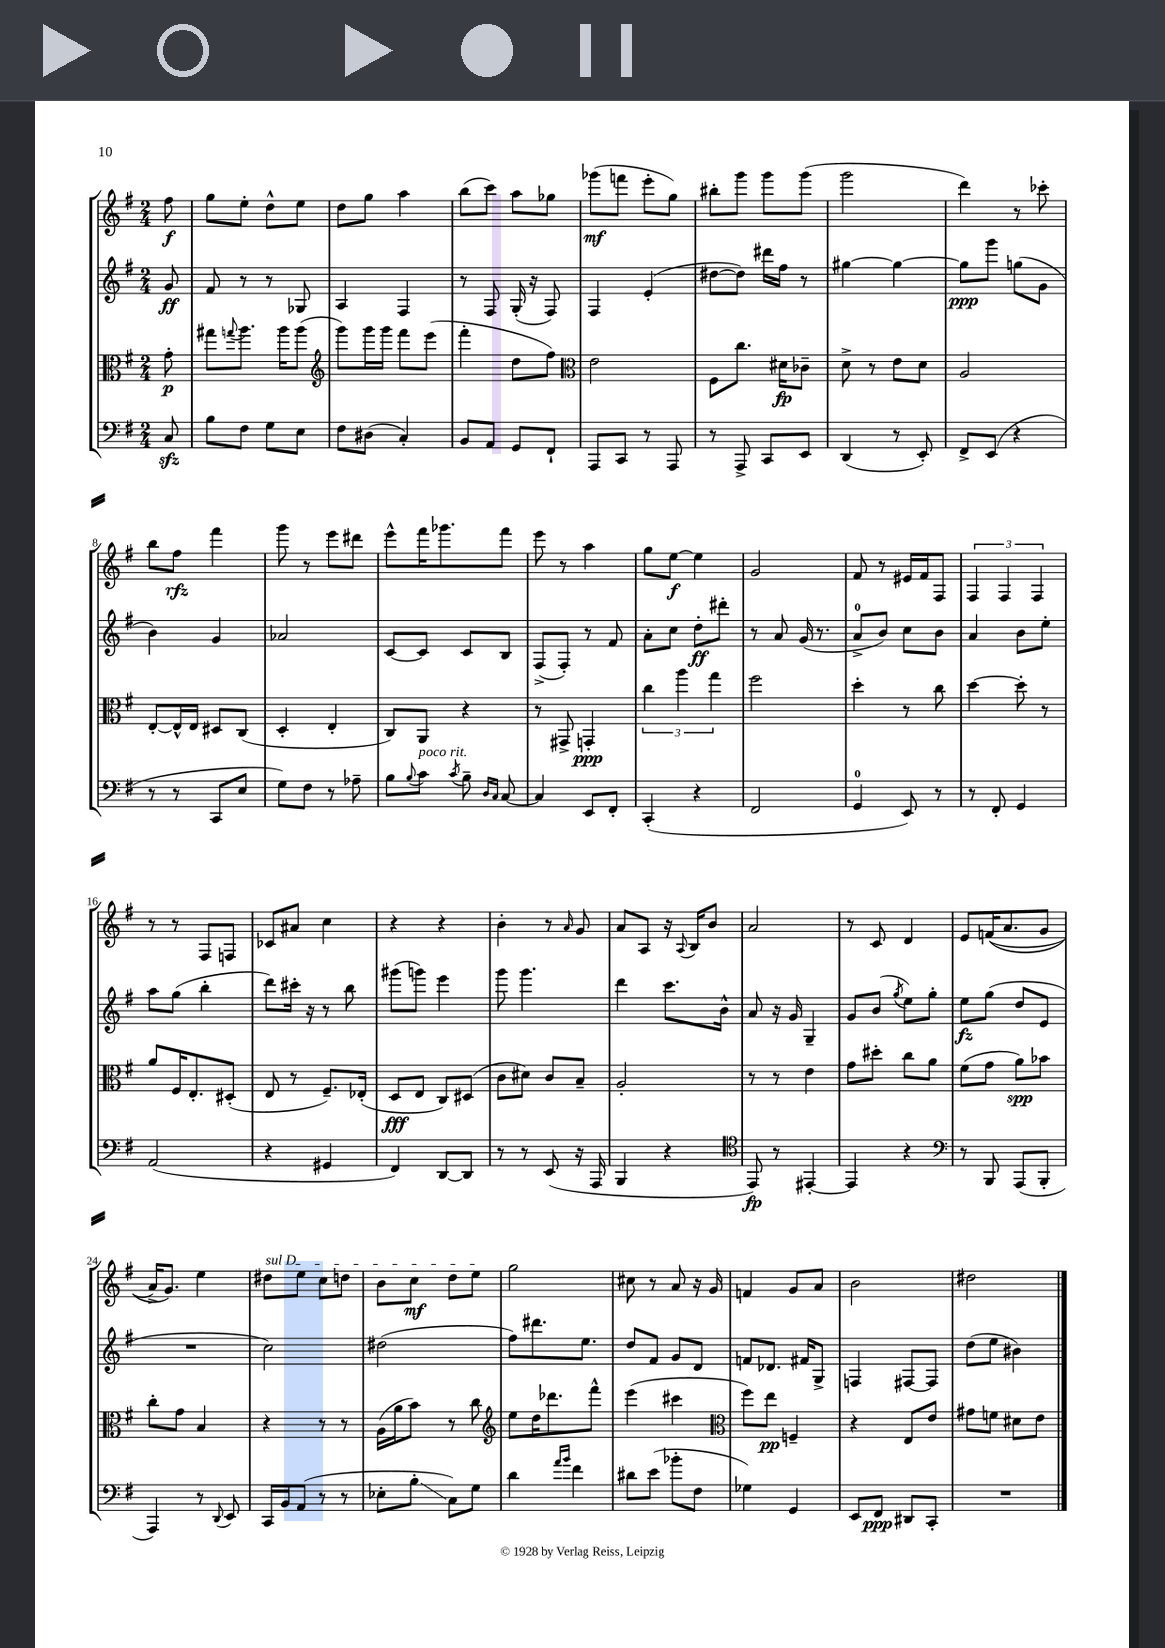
<<
\new StaffGroup <<
\new Staff = "s0" {
    \clef treble \key g \major \numericTimeSignature \time 2/4 \partial 8
    fis''8\f |
    g''8 e''8-. d''8-^ e''8 |
    d''8 g''8 a''4 |
    b''8( c'''8) a''8 ges''8 |
    ges'''8\mf( f'''8 e'''8-. g''8) |
    bis''8-. g'''8 g'''8 g'''8( |
    g'''2 |
    d'''4) r8 ces'''8-. |
    b''8 fis''8\rfz fis'''4 |
    g'''8 r8 e'''8 dis'''8 |
    e'''8-^ fis'''16 ges'''8. fis'''8 |
    e'''8 r8 a''4 |
    g''8 e''8~\f e''4 |
    g'2 |
    fis'8 r8 eis'16 fis'16 fis8 |
    \tuplet 3/2 { fis4 fis4 fis4 } |
    r8 r8 fis8 f8 |
    ces'8 ais'8 c''4 |
    r4 r4 |
    b'4-. r8 \grace { a'16 } g'8 |
    a'8 a8 r16 \appoggiatura { a8 } b16 b'8 |
    a'2 |
    r8 c'8 d'4 |
    e'8 f'16(\( a'8. g'8 |
    a'16->) g'8.\) e''4 |
    \once \override TextSpanner.bound-details.left.text = \markup { \italic "sul D" } dis''8\startTextSpan e''8 c''8 d''8 |
    b'8 c''8\mf d''8 e''8\stopTextSpan |
    g''2 |
    cis''8 r8 a'8 r16 g'16 |
    f'4 g'8 a'8 |
    b'2 |
    dis''2 \bar "|." |
}
\new Staff = "s1" {
    \clef treble \key g \major \numericTimeSignature \time 2/4 \partial 8
    g'8\ff |
    fis'8 r8 r8 ges8 |
    a4 fis4 |
    r8 fis8 g16-.( r16 fis8) |
    fis4 e'4-.( |
    dis''8~ dis''8) dis'''16 fis''16 r8 |
    gis''4~ gis''4~ |
    gis''8\ppp g'''8 g''8( g'8 |
    b'4) g'4 |
    aes'2 |
    c'8~ c'8 c'8 b8 |
    fis8->( fis8-.) r8 fis'8 |
    a'8-. c''8 d''8-.\ff dis'''8-. |
    r8 a'8 g'16( r8. |
    a'8-0-> b'8) c''8 b'8 |
    a'4 b'8 e''8-. |
    a''8 g''8( b''4-. |
    d'''8) cis'''16-. r16 r8 b''8 |
    gis'''8( g'''8) e'''4 |
    g'''8 g'''4. |
    d'''4 c'''8. b'16-^ |
    a'8 r16 g'16 g4-- |
    g'8 b'8( \acciaccatura { g''8 } e''8) g''8-. |
    e''8\fz g''8( d''8 e'8 |
    R2 |
    c''2) |
    dis''2( |
    fis''8) dis'''8. e''8. |
    d''8 fis'8 g'8 d'8 |
    f'8 des'8. fis'16 g8-> |
    f4 fis8~ fis8 |
    d''8( e''8 bis'4) \bar "|." |
}
\new Staff = "s2" {
    \clef alto \key g \major \numericTimeSignature \time 2/4 \partial 8
    g'8-.\p |
    gis''8 \appoggiatura { g''8 } a''8. a''16 a''8( |
    \clef treble g'''8) g'''16 g'''16 fis'''8 e'''8( |
    fis'''4-. d''8 fis''8) |
    \clef alto e'2 |
    fis8 c''8. dis'16\fp ces'8-- |
    d'8-> r8 e'8 d'8 |
    a2 |
    e8~-. e16-^ e16 dis8 c8( |
    d4-. e4-. |
    c8) a,8 r4 |
    r8 gis,8-> g,4-.\ppp |
    \tuplet 3/2 { c''4 a''4 g''4 } |
    fis''2 |
    d''4-. r8 c''8 |
    d''4~ d''8-. r8 |
    a'8 fis16 e8.-. dis8-.( |
    e8 r8 fis8.--) ees16-.( |
    d8\fff e8 c8) dis8( |
    c'8 dis'8) c'8 b8-- |
    a2-. |
    r8 r8 e'4 |
    g'8 dis''8-. c''8 a'8 |
    fis'8( g'8 a'8\spp) bes'8 |
    c''8-. g'8 b4 |
    r4 r8 r8 |
    a16( a'16 b'8) r8 c''8 |
    \clef treble e''8 d''16 des'''8. fis'''8-^ |
    e'''4( cis'''4 |
    \clef alto fis''8) e''8\pp f4-- |
    r4 e8 e'8 |
    gis'8 f'8 dis'8 e'8 \bar "|." |
}
\new Staff = "s3" {
    \clef bass \key g \major \numericTimeSignature \time 2/4 \partial 8
    c8\sfz |
    b8 fis8 g8 e8 |
    fis8 dis8( c4-.) |
    b,8 a,8 g,8 fis,8-! |
    a,,8 c,8 r8 a,,8 |
    r8 a,,8-> c,8 e,8 |
    d,4( r8 e,8-.) |
    fis,8-> e,8( r4 |
    r8 r8 c,8 e8 |
    g8) fis8 r8 aes8-- |
    b8 \appoggiatura { b8 } c'8^\markup { \italic "poco rit." } \acciaccatura { c'8 } b8-- \grace { d16 c16 } c8~ |
    c4 e,8 fis,8-. |
    c,4-.( r4 |
    fis,2 |
    g,4-0 e,8) r8 |
    r8 fis,8-. g,4 |
    a,2( |
    r4 gis,4 |
    fis,4) d,8~ d,8 |
    r8 r8 e,8( r16 a,,16 |
    b,,4 r4 |
    \clef tenor e,8\fp) r8 eis,4~-. |
    eis,4 r4 |
    \clef bass r8 b,,8 a,,8( b,,8-. |
    a,,4) r8 \appoggiatura { d,8 } e,8 |
    c,16 b,16 a,8( r8 r8 |
    ees8-. b8-.\glissando c8) g8 |
    d'4 \grace { a'16 b'16 } fis'4 |
    dis'8 e'8( bes'8-. fis8 |
    ges4) g,4 |
    e,8 fis,8\ppp dis,8 c,8-. |
    R2 \bar "|." |
}
>>
>>
